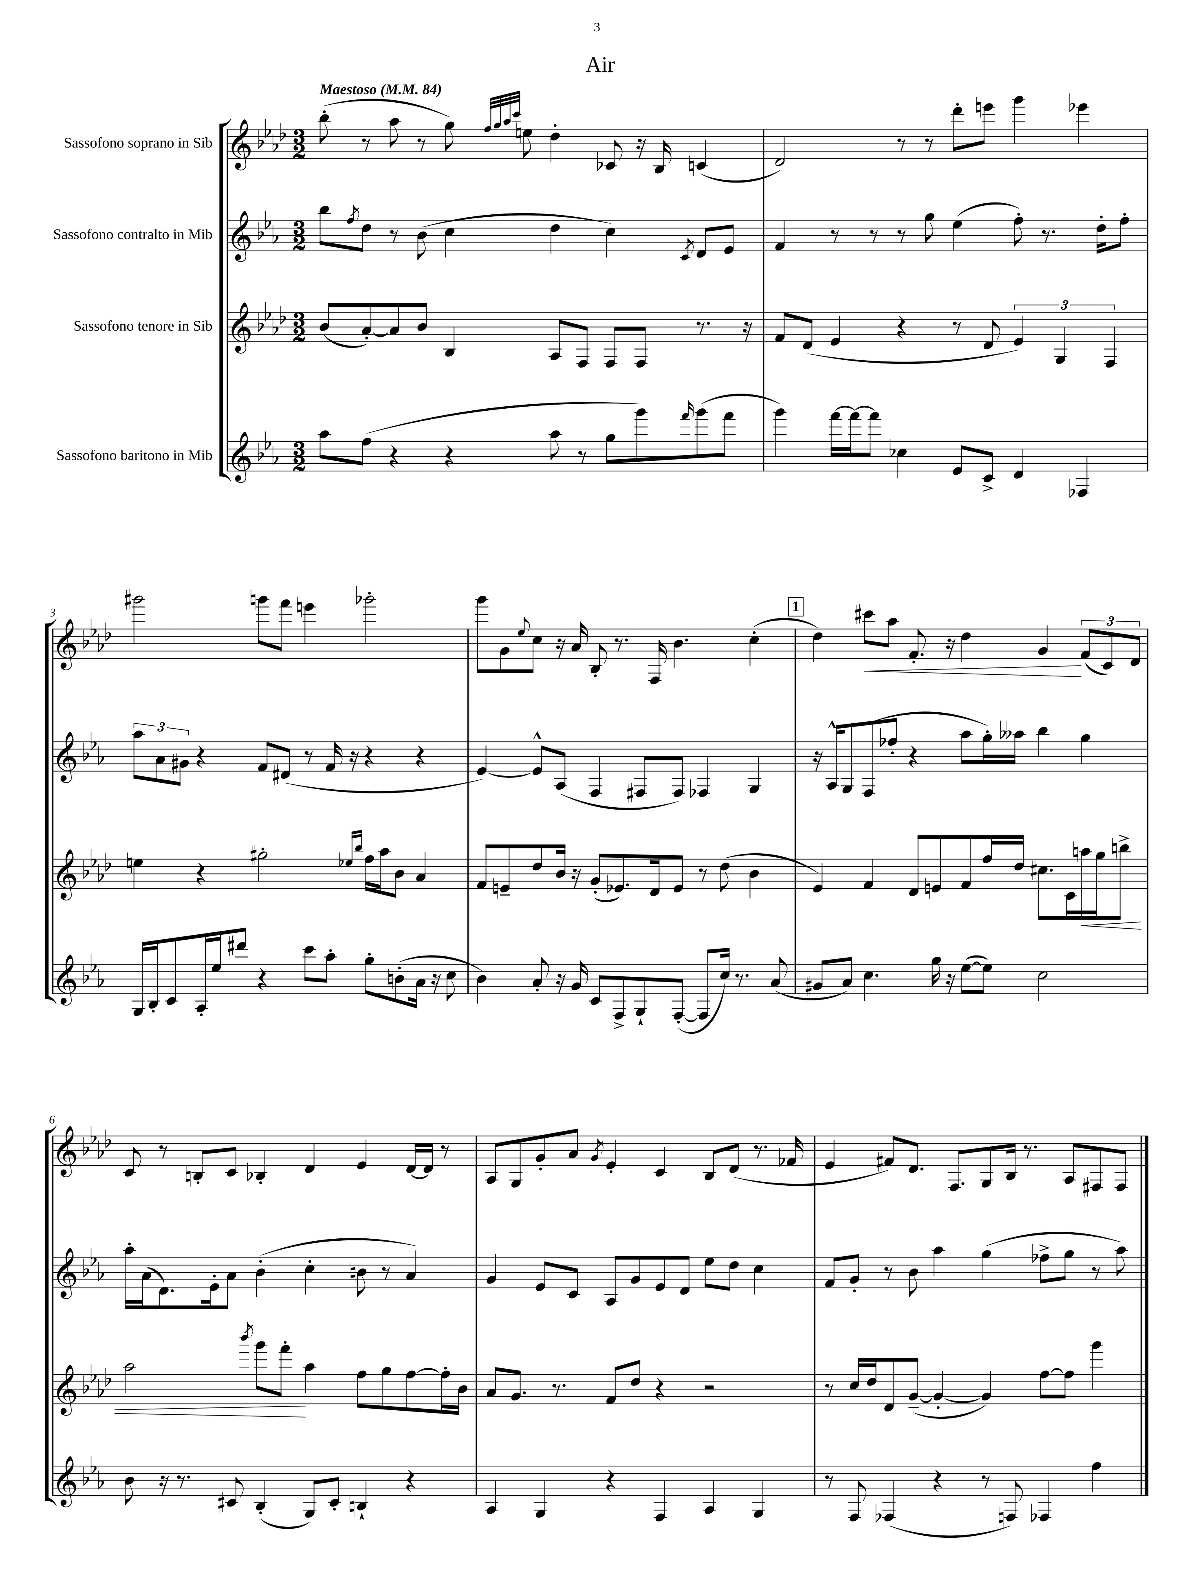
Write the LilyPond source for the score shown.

\header { title = "Air" }
<<
\new StaffGroup <<
\new Staff = "s0" \with { instrumentName = "Sassofono soprano in Sib" } {
    \clef treble \key aes \major \numericTimeSignature \time 3/2 \tempo "Maestoso" 4 = 84
    bes''8-.( r8 aes''8 r8 g''8) \grace { f''32 g''32 aes''32 c'''32 } e''8 des''4-. ces'8 r16 bes16 c'4( |
    des'2) r8 r8 des'''8-. e'''8 g'''4 ees'''4 |
    gis'''2 g'''8 f'''8 e'''4 ges'''2-. |
    g'''8 g'8 \appoggiatura { ees''8 } c''8 r16 aes'16 bes8-. r8. f16 bes'4. c''4-.( |
    \mark \markup { \box "1" } des''4) cis'''8\< aes''8 f'8.-. r16 des''4 g'4\! \tuplet 3/2 { f'8( c'8) des'8 } |
    c'8 r8 b8-. c'8 bes4-. des'4 ees'4 des'16~ des'16 r8 |
    aes8 g8 g'8-. aes'8 \acciaccatura { g'8 } ees'4-. c'4 bes8 des'8( r8. fes'16 |
    ees'4 fis'8) des'8. f8. g8 bes16 r8. aes8 fis8 fis8 \bar "|." |
}
\new Staff = "s1" \with { instrumentName = "Sassofono contralto in Mib" } {
    \clef treble \key ees \major \numericTimeSignature \time 3/2
    bes''8 \acciaccatura { f''8 } d''8 r8 bes'8( c''4 d''4 c''4) \acciaccatura { c'8 } d'8 ees'8 |
    f'4 r8 r8 r8 g''8 ees''4( f''8-.) r8. d''16-. f''8-. |
    \tuplet 3/2 { aes''8 aes'8 gis'8 } r4 f'8 dis'8( r8 f'16 r16 r4 r4 |
    ees'4~) ees'8-^ aes8( f4 fis8 fis8) fes4 g4 |
    \mark \markup { \box "1" } r16 aes16-^ g8 f8( fes''8-. r4 aes''8 g''16-.) aeses''16 bes''4 g''4 |
    aes''16-. aes'16( d'8.) ees'16-. aes'8 bes'4-.( c''4-. b'8 r8 aes'4) |
    g'4 ees'8 c'8 aes8 g'8 ees'8 d'8 ees''8 d''8 c''4 |
    f'8 g'8-. r8 bes'8 aes''4 g''4( fes''8-> g''8 r8 aes''8) \bar "|." |
}
\new Staff = "s2" \with { instrumentName = "Sassofono tenore in Sib" } {
    \clef treble \key aes \major \numericTimeSignature \time 3/2
    bes'8( aes'8~-.) aes'8 bes'8 bes4 aes8 f8 f8 f8 r8. r16 |
    f'8 des'8( ees'4 r4 r8 des'8 \tuplet 3/2 { ees'4) g4 f4 } |
    e''4 r4 gis''2-. \grace { ees''16 bes''16 } f''16 aes''16 bes'8 aes'4 |
    f'8 e'8-- des''8 bes'16 r16 g'8-.( ees'8.) des'16 ees'8 r8 des''8( bes'4 |
    \mark \markup { \box "1" } ees'4) f'4 des'8 e'8 f'8 f''16 des''16 cis''8. c'16 a''16\< g''16 b''8-> |
    aes''2 \acciaccatura { bes'''8 } g'''8 f'''8-.\! aes''4 f''8 g''8 f''8~ f''16-. bes'16 |
    aes'8 g'8. r8. f'8 des''8 r4 r2 |
    r8 c''16 des''16 des'8 g'8~--( g'4~-. g'4) f''8~ f''8 g'''4 \bar "|." |
}
\new Staff = "s3" \with { instrumentName = "Sassofono baritono in Mib" } {
    \clef treble \key ees \major \numericTimeSignature \time 3/2
    aes''8 f''8( r4 r4 aes''8 r8 g''8 g'''8) \grace { f'''16 } g'''8( f'''8 |
    g'''4) f'''16~ f'''16~ f'''8 ces''4 ees'8 c'8-> d'4 fes4 |
    g16 bes16-. c'8 aes16-. ees''16 dis'''8 r4 c'''8 aes''8-. g''8-. b'8-.( aes'16 r16 c''8 |
    bes'4) aes'8-. r16 g'16 c'8 f8-> g8-! f8~-.( f8 c''16) r8. aes'8( |
    \mark \markup { \box "1" } gis'8 aes'8) c''4. g''16 r16 ees''8~( ees''8) c''2 |
    bes'8 r16 r8. cis'8 bes4-.( g8) cis'8-. b4-! r4 |
    aes4 g4 r4 f4 aes4 g4 |
    r8 f8 fes4( r4 r8 f8) fes4 f''4 \bar "|." |
}
>>
>>
